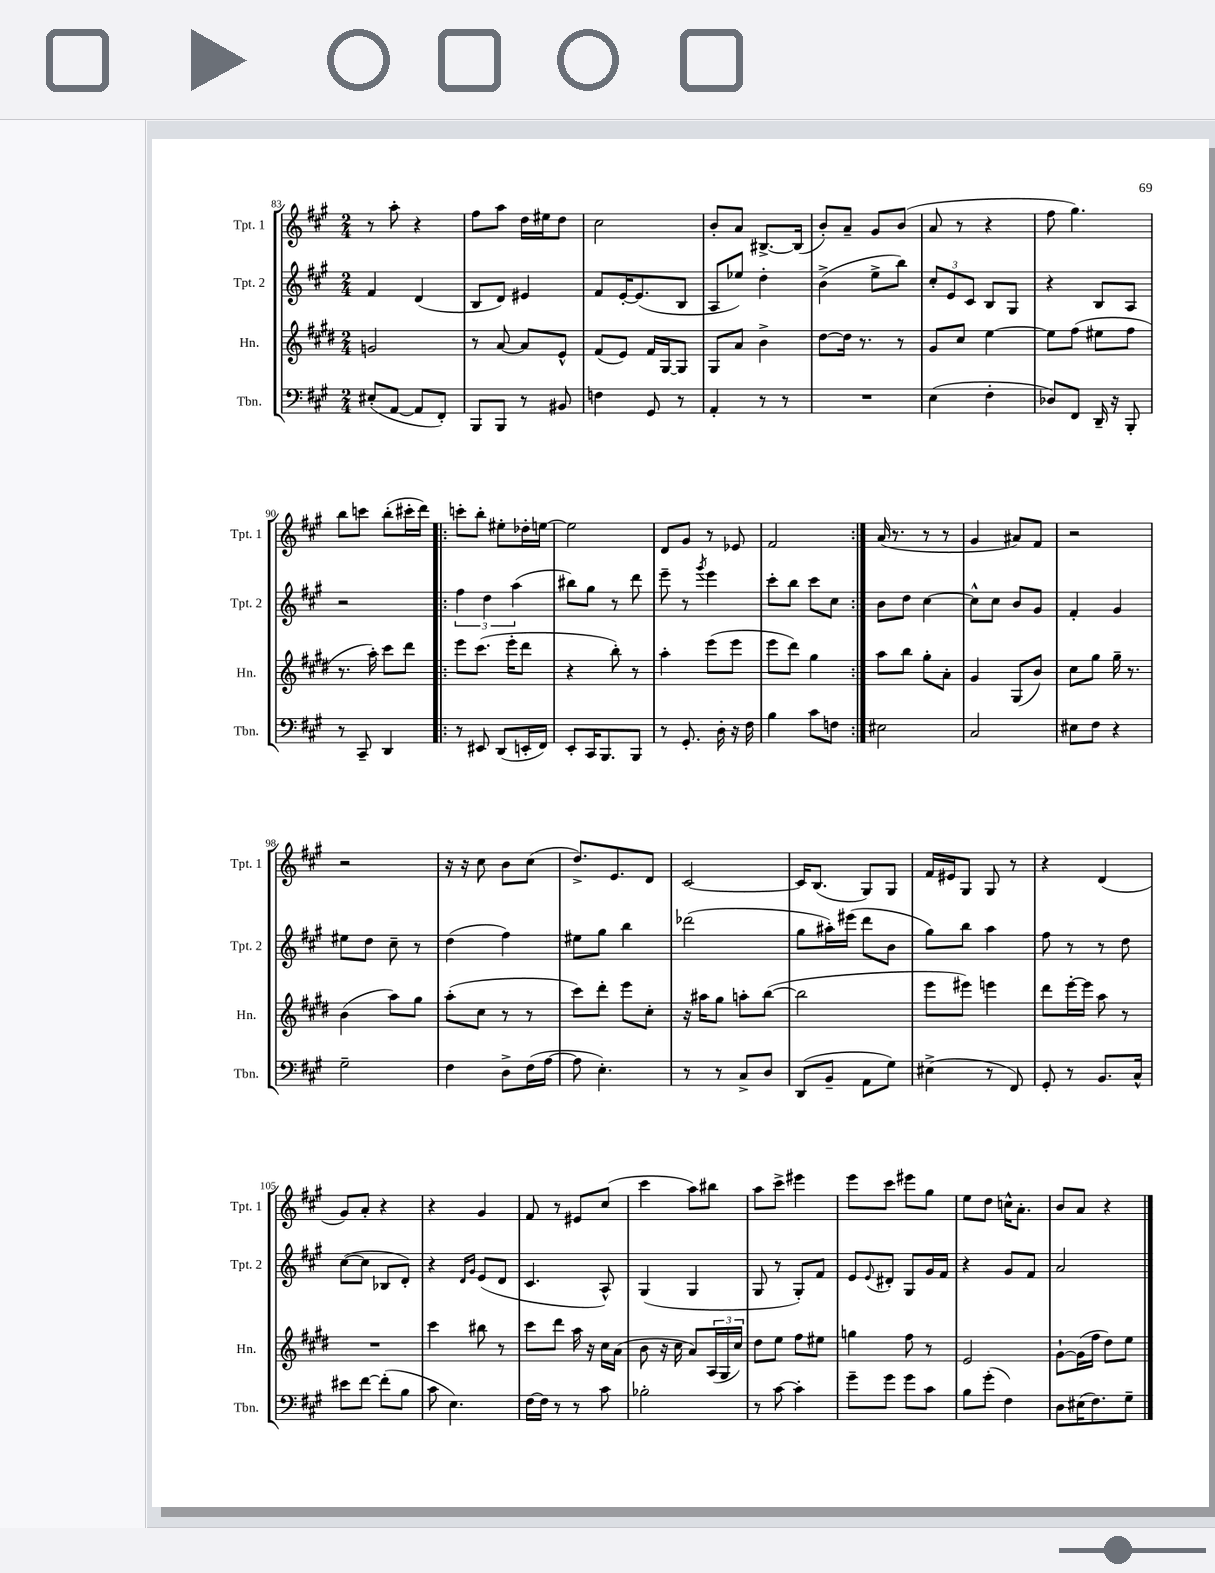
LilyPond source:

<<
\new StaffGroup <<
\new Staff = "s0" \with { instrumentName = "Tpt. 1" shortInstrumentName = "Tpt. 1" } {
    \clef treble \key a \major \numericTimeSignature \time 2/4
    r8 a''8-. r4 |
    fis''8 a''8 d''16 eis''16 d''8 |
    cis''2 |
    b'8-. a'8 bis8.~-> bis16( |
    b'8-.) a'8-- gis'8 b'8( |
    a'8 r8 r4 |
    fis''8 gis''4.) |
    b''8 c'''8 b''8-.( cis'''16-. d'''16) |
    \repeat volta 2 { c'''8-. b''8-. eis''8-. des''16-. e''16~ |
    e''2 |
    d'8 gis'8 r8 ees'8 |
    fis'2 | }
    a'16( r8. r8 r8 |
    gis'4 ais'8) fis'8 |
    r2 |
    r2 |
    r16 r16 cis''8 b'8 cis''8( |
    d''8.->) e'8. d'8 |
    cis'2~ |
    cis'16 b8.( gis8) gis8 |
    fis'16 eis'16 gis8 gis8 r8 |
    r4 d'4( |
    gis'8) a'8-. r4 |
    r4 gis'4 |
    fis'8 r8 eis'8 cis''8( |
    cis'''4 a''8) bis''8 |
    a''8 cis'''8-> eis'''4 |
    e'''8 cis'''8 eis'''8 gis''8 |
    e''8 d''8 c''16-^ a'8.-. |
    b'8 a'8 r4 \bar "|." |
}
\new Staff = "s1" \with { instrumentName = "Tpt. 2" shortInstrumentName = "Tpt. 2" } {
    \clef treble \key a \major \numericTimeSignature \time 2/4
    fis'4 d'4( |
    b8 d'8) eis'4 |
    fis'8 e'16~-. e'8.( b8 |
    a8 ees''8) d''4-. |
    b'4->( e''8-> b''8) |
    \tuplet 3/2 { cis''8-. e'8 cis'8 } b8 gis8 |
    r4 b8 a8 |
    r2 |
    \repeat volta 2 { \tuplet 3/2 { fis''4 d''4 a''4( } |
    bis''8) gis''8 r8 d'''8 |
    e'''8-- r8 \acciaccatura { gis'''8 } e'''4 |
    cis'''8-. b''8 cis'''8 cis''8 | }
    b'8 d''8 cis''4~ |
    cis''8-^ cis''8 b'8 gis'8 |
    fis'4-. gis'4 |
    eis''8 d''8 cis''8-- r8 |
    d''4( fis''4) |
    eis''8 gis''8 b''4 |
    des'''2( |
    gis''8 ais''16-.) eis'''16( d'''8 b'8 |
    gis''8) b''8 a''4 |
    fis''8 r8 r8 d''8 |
    cis''8~( cis''8 bes8 d'8-.) |
    r4 \grace { d'16 gis'16 } e'8( d'8 |
    cis'4. a8-^) |
    gis4( gis4 |
    gis8 r8 gis8-.) fis'8 |
    e'8 \appoggiatura { e'8 } dis'8-. gis8 gis'16 fis'16 |
    r4 gis'8 fis'8 |
    a'2 \bar "|." |
}
\new Staff = "s2" \with { instrumentName = "Hn." shortInstrumentName = "Hn." } {
    \clef treble \key e \major \numericTimeSignature \time 2/4
    g'2 |
    r8 a'8~ a'8 e'8-^ |
    fis'8( e'8) fis'16 gis16~ gis8 |
    gis8 a'8 b'4-> |
    dis''8~ dis''16 r8. r8 |
    gis'8 cis''8 e''4~ |
    e''8 fis''8( eis''8 fis''8 |
    r8. a''16-.) cis'''8 dis'''8 |
    \repeat volta 2 { e'''8 cis'''8.( e'''16-. dis'''8 |
    r4 b''8-.) r8 |
    a''4-. e'''8( e'''8 |
    e'''8 dis'''8) gis''4 | }
    a''8 b''8 gis''8-. a'8-. |
    gis'4 gis8( b'8) |
    cis''8 gis''8 gis''16-- r8. |
    b'4( a''8) gis''8 |
    a''8-.( cis''8 r8 r8 |
    cis'''8) dis'''8-. e'''8 cis''8-. |
    r16 ais''16 gis''8 a''8-. b''8~( |
    b''2 |
    e'''8 eis'''8) e'''4 |
    dis'''8 e'''16~-. e'''16 a''8 r8 |
    R2 |
    cis'''4 bis''8 r8 |
    cis'''8 dis'''8 a''16 r16 cis''16 a'16( |
    b'8 r16 cis''16 a'8) \tuplet 3/2 { a16( gis16 cis''16) } |
    dis''8 e''8 fis''8 eis''8 |
    g''4 fis''8 r8 |
    e'2 |
    gis'8~-! gis'16( fis''16 dis''8) e''8 \bar "|." |
}
\new Staff = "s3" \with { instrumentName = "Tbn." shortInstrumentName = "Tbn." } {
    \clef bass \key a \major \numericTimeSignature \time 2/4
    eis8-.( a,8~ a,8 fis,8-.) |
    b,,8 b,,8 r8 bis,8 |
    f4 gis,8 r8 |
    a,4-. r8 r8 |
    R2 |
    e4( fis4-. |
    des8) fis,8 d,16-- r16 b,,8-. |
    r8 cis,8-- d,4 |
    \repeat volta 2 { r8 eis,8 d,8( e,16-. fis,16) |
    e,8-. cis,16 b,,8. b,,8 |
    r8 gis,8.-. d16-. r16 fis16 |
    b4 cis'8 f8 | }
    eis2 |
    cis2 |
    eis8 fis8 r4 |
    gis2-- |
    fis4 d8-> fis16( a16~ |
    a8 e4.-.) |
    r8 r8 cis8-> d8 |
    d,8( b,8-- a,8 gis8) |
    eis4->( r8 fis,8) |
    gis,8-. r8 b,8. cis16-^ |
    eis'8 fis'8~ fis'8-.( b8 |
    cis'8 e4.) |
    fis16~ fis16 r8 r8 cis'8 |
    bes2-. |
    r8 cis'8~ cis'4-. |
    gis'8-- gis'8 gis'8 cis'8 |
    b8 gis'8-.( fis4) |
    d8 eis16( fis8.) gis8-- \bar "|." |
}
>>
>>
\layout { \context { \Score currentBarNumber = #83 } }
